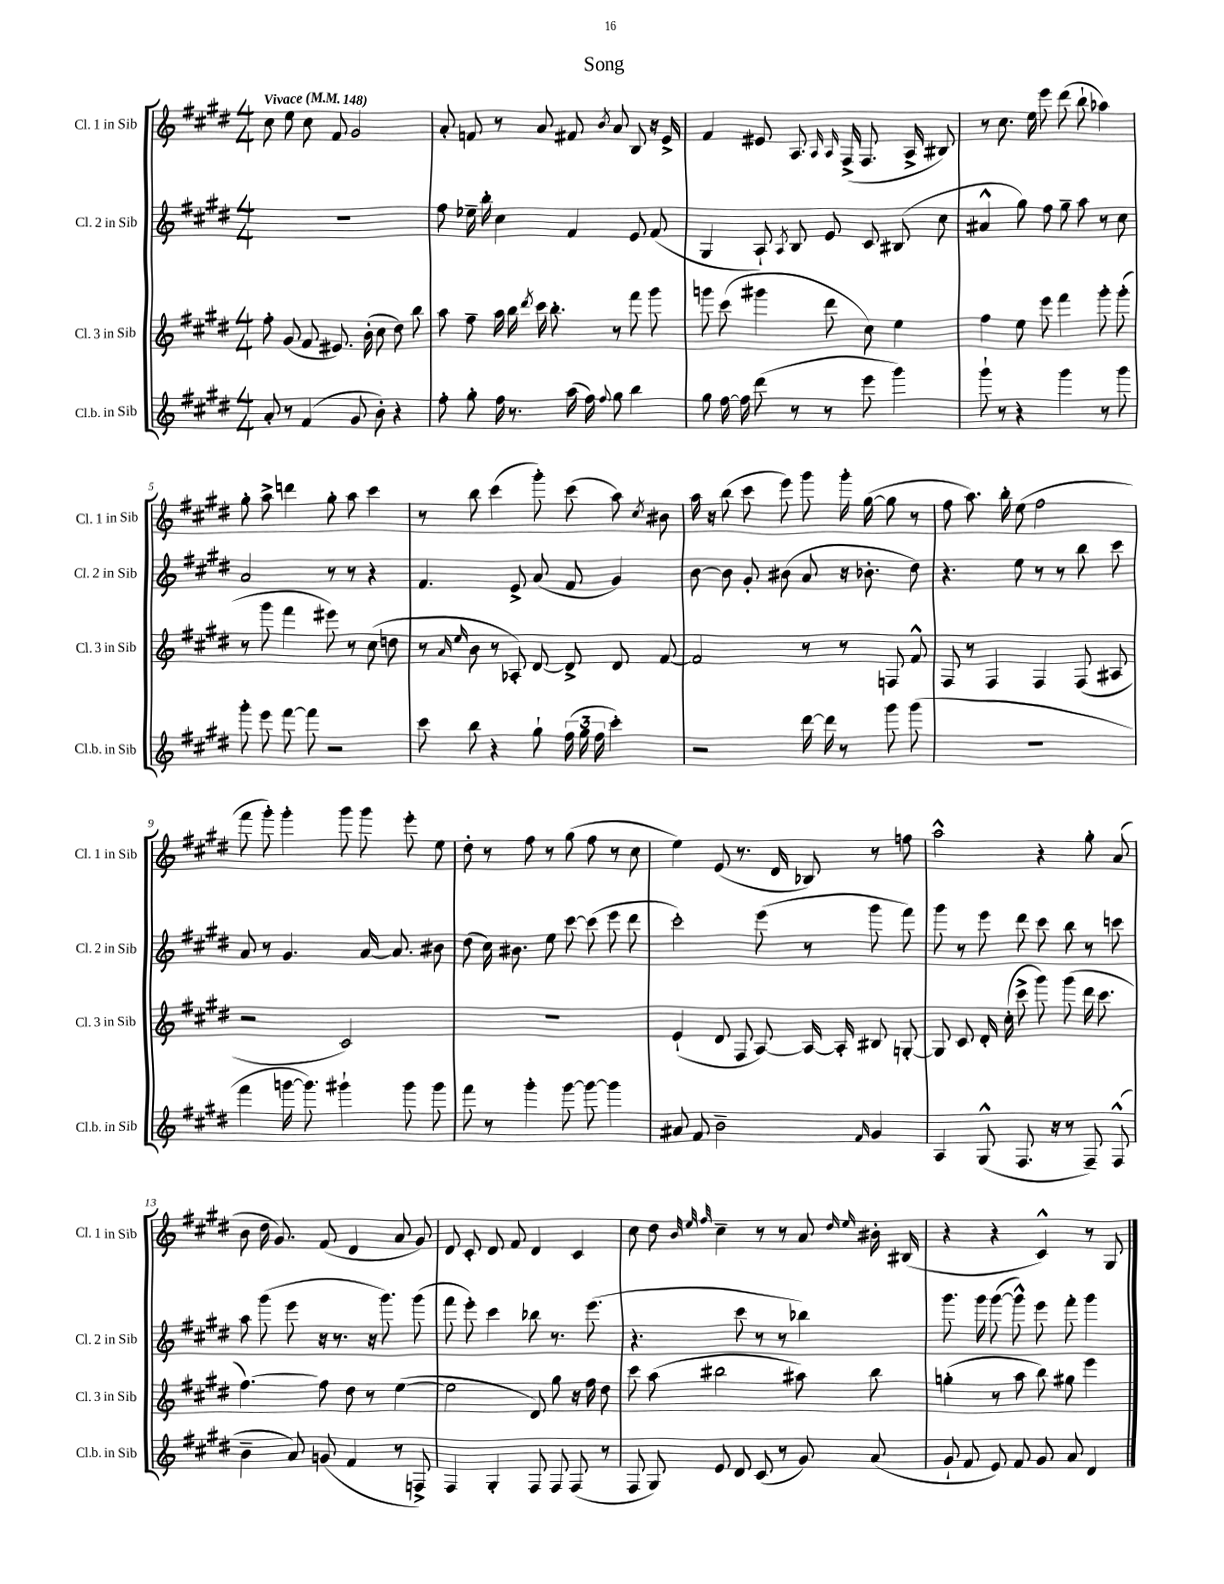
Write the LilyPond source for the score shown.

\header { title = "Song" }
<<
\new StaffGroup <<
\new Staff = "s0" \with { instrumentName = "Cl. 1 in Sib" shortInstrumentName = "Cl. 1 in Sib" } {
    \clef treble \key e \major \numericTimeSignature \time 4/4 \tempo "Vivace" 4 = 148
    \autoBeamOff cis''8 e''8 cis''8 fis'8 gis'2 |
    a'8-. f'8 r8 a'8 fis'8 \acciaccatura { b'8 } a'8 b8 r16 e'16-> |
    fis'4 eis'8 a8. \grace { a16 a16 } fis16->( fis8. a16-> bis8) |
    r8 cis''8. e''16 e'''8 dis'''8( b''8-! aes''4) |
    gis''8-. a''8-> d'''4 gis''8-. a''8 cis'''4 |
    r8 b''8 cis'''4( gis'''8-.) cis'''8( a''8) \acciaccatura { cis''8 } bis'8 |
    a''16 r16 b''8( cis'''8 e'''8) gis'''8 gis'''16-. gis''16~( gis''8 r8 |
    fis''8 a''8.) b''16-. e''8( fis''2 |
    fis'''8 gis'''8-.) gis'''4-. gis'''8 gis'''8 e'''8-. e''8 |
    dis''8-. r8 fis''8 r8 gis''8( fis''8 r8 cis''8 |
    e''4) e'8( r8. dis'16 bes8) r8 f''8 |
    a''2-^ r4 gis''8-. a'8( |
    b'8 dis''16 gis'8.) fis'8( dis'4 a'8 gis'8) |
    dis'8 cis'8-. dis'8 fis'8 dis'4 cis'4 |
    cis''8 dis''8 \grace { b'32 e''32 fis''32 } cis''4-- r8 r8 a'8 \grace { dis''16 e''16 } bis'16-. bis16( |
    r4 r4 cis'4-^) r8 gis8 \bar "|." |
}
\new Staff = "s1" \with { instrumentName = "Cl. 2 in Sib" shortInstrumentName = "Cl. 2 in Sib" } {
    \clef treble \key e \major \numericTimeSignature \time 4/4
    \autoBeamOff R1 |
    fis''8 ees''16-- b''16-. cis''4 fis'4 e'8 fis'8( |
    gis4 a8-!) \acciaccatura { a8 } b8 e'8 cis'8 bis8( cis''8 |
    ais'4-^ gis''8) fis''8 gis''8-- a''8 r8 cis''8 |
    a'2 r8 r8 r4 |
    fis'4. e'8-> a'8( fis'8 gis'4) |
    b'8~ b'8 gis'8-. bis'8( a'8 r16 bes'8.-. dis''8) |
    r4. e''8 r8 r8 b''8 cis'''8 |
    a'8 r8 gis'4. a'16~ a'8. bis'8 |
    dis''8( cis''16) bis'8. e''8 cis'''8~ cis'''8( e'''8 dis'''8 |
    cis'''2-.) e'''8( r8 gis'''8 fis'''8) |
    gis'''8 r8 e'''8 dis'''8 cis'''8 b''8 r8 c'''8 |
    a''8 gis'''8( e'''8 r16 r8. r16 gis'''8.) gis'''8( |
    fis'''8 e'''8-.) cis'''4 bes''8 r8. e'''8.( |
    r4. cis'''8 r8 r8 bes''4) |
    gis'''8. gis'''16 gis'''8~( gis'''8-^) e'''8 fis'''8-. gis'''4 \bar "|." |
}
\new Staff = "s2" \with { instrumentName = "Cl. 3 in Sib" shortInstrumentName = "Cl. 3 in Sib" } {
    \clef treble \key e \major \numericTimeSignature \time 4/4
    \autoBeamOff fis''8-. gis'8( fis'8 eis'8.) b'16-.( cis''8 dis''8) b''8 |
    a''8 fis''8-- a''16 b''16 \acciaccatura { dis'''8 } cis'''16 b''8.-. r8 fis'''8 gis'''8 |
    g'''8 cis'''8( gis'''4 dis'''8 cis''8) e''4 |
    fis''4 e''8 e'''8 fis'''4 gis'''8-. gis'''8-.( |
    r8 gis'''8 fis'''4 eis'''8) r8 cis''8( d''8 |
    r8 \grace { a'16 e''16 } b'8 r8 aes8-.) dis'8~ dis'8-> dis'8 fis'8~ |
    fis'2 r8 r8 f8 fis'8-^ |
    fis8 r8 fis4 fis4 fis8( ais8 |
    r2 cis'2) |
    R1 |
    e'4-!( dis'8 fis8 a8~) a16~ a16-. bis8 g8~-. |
    g8 cis'8 dis'16-. cis''16-.( cis'''8-> gis'''8) gis'''8( dis'''16 cis'''8. |
    fis''4.~) fis''8 dis''8 r8 e''4~( |
    e''2 dis'8) gis''8 r16 fis''16 dis''8 |
    cis'''8 a''8( bis''2 ais''8) bis''8 |
    g''4-.( r8 a''8 b''8) gis''8 e'''4 \bar "|." |
}
\new Staff = "s3" \with { instrumentName = "Cl.b. in Sib" shortInstrumentName = "Cl.b. in Sib" } {
    \clef treble \key e \major \numericTimeSignature \time 4/4
    \autoBeamOff a'8-. r8 fis'4( gis'8 b'8-.) r4 |
    fis''8-. gis''8-. fis''16 r8. a''16( fis''16) \appoggiatura { fis''8 } gis''8 b''4 |
    gis''8 fis''16~ fis''16 dis'''8( r8 r8 e'''8 gis'''4) |
    gis'''8-! r8 r4 gis'''4 r8 gis'''8 |
    gis'''8-. e'''8 fis'''8~ fis'''8 r2 |
    cis'''8 b''8 r4 gis''8-! \tuplet 3/2 { fis''16( gis''16 fis''16 } cis'''4-.) |
    r2 dis'''16~ dis'''16 r8 gis'''8 gis'''8( |
    R1 |
    fis'''4 g'''16~ g'''8.) gis'''4-! gis'''8 gis'''8 |
    fis'''8 r8 gis'''4-. gis'''8~ gis'''8~ gis'''4 |
    ais'8 fis'8 b'2-- \grace { fis'16 } gis'4 |
    a4 gis8-^( fis8. r16 r8 fis8--) fis8-^( |
    b'4-- a'8) g'8( fis'4 r8 f8->) |
    fis4 gis4-. fis8 fis8 fis8( r8 |
    fis8 gis8) e'8 dis'8 cis'8( r8 gis'8) a'8( |
    gis'8-! fis'8 e'8) fis'8 gis'8 a'8 dis'4 \bar "|." |
}
>>
>>
